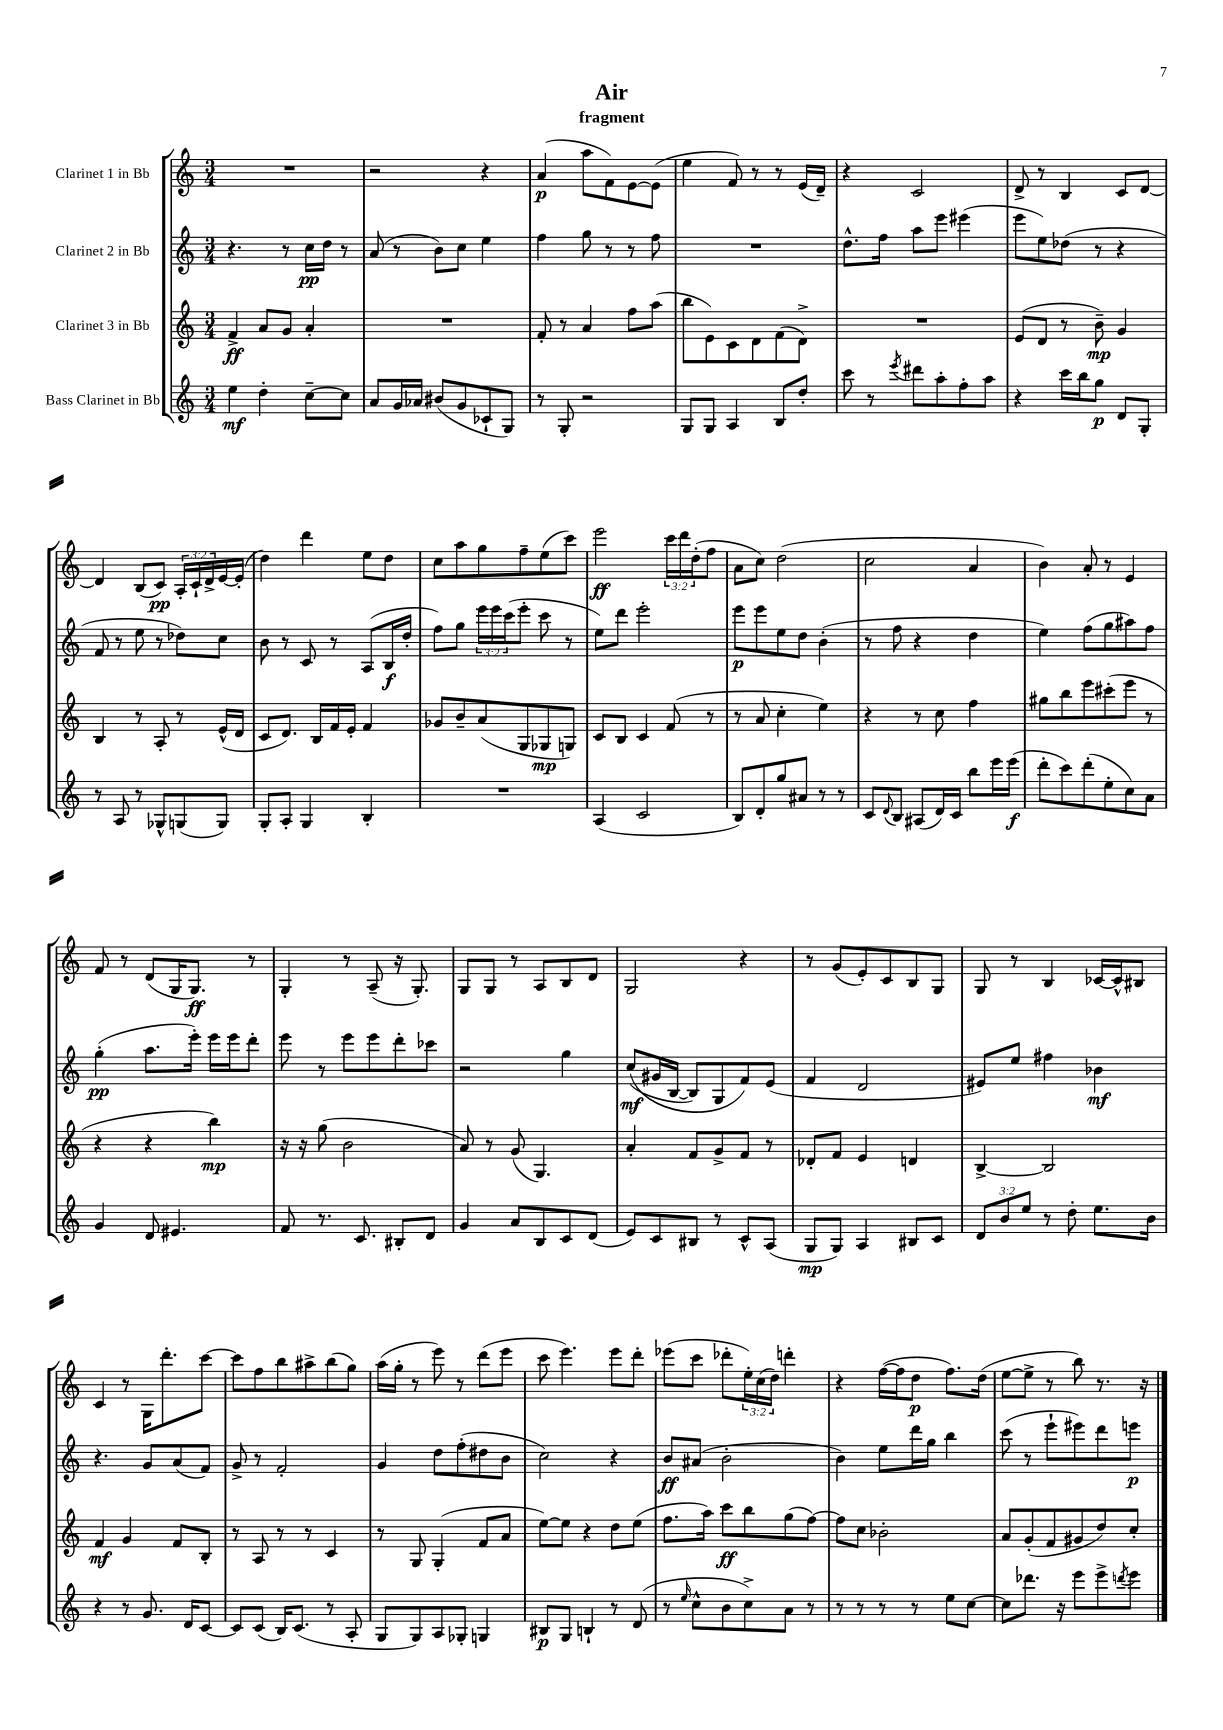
\header { title = "Air" subtitle = "fragment" }
<<
\new StaffGroup <<
\new Staff = "s0" \with { instrumentName = "Clarinet 1 in Bb" } {
    \clef treble \key c \major \numericTimeSignature \time 3/4 \override Staff.TupletNumber.text = #tuplet-number::calc-fraction-text
    R2. |
    r2 r4 |
    a'4\p( a''8 f'8) e'8~ e'8( |
    e''4 f'8) r8 r8 e'16( d'16--) |
    r4 c'2 |
    d'8-> r8 b4 c'8 d'8~ |
    d'4 b8( c'8\pp) \tuplet 3/2 { a16-. c'16-! d'16-> } e'16~ e'16-.( |
    d''4) d'''4 e''8 d''8 |
    c''8 a''8 g''8 f''8-- e''8( c'''8) |
    e'''2\ff \tuplet 3/2 { c'''16 d'''16 d''16-.( } f''8 |
    a'8 c''8) d''2( |
    c''2 a'4 |
    b'4) a'8-. r8 e'4 |
    f'8 r8 d'8( g16 g8.\ff) r8 |
    g4-. r8 a8--( r16 g8.-.) |
    g8 g8 r8 a8 b8 d'8 |
    g2 r4 |
    r8 g'8( e'8-.) c'8 b8 g8 |
    g8 r8 b4 ces'16~ ces'16-^ bis8 |
    c'4 r8 g16 d'''8.-. c'''8~ |
    c'''8 f''8 b''8 ais''8-> b''8( g''8) |
    a''16( g''16-. r8 e'''8) r8 d'''8( e'''8 |
    c'''8 e'''4.) e'''8 d'''8-. |
    ees'''8( c'''8 des'''8-. \tuplet 3/2 { e''16-.) c''16( d''16) } d'''4-. |
    r4 f''16~( f''16 d''8\p f''8.) d''16( |
    e''8~ e''8-> r8 b''8) r8. r16 \bar "|." |
}
\new Staff = "s1" \with { instrumentName = "Clarinet 2 in Bb" } {
    \clef treble \key c \major \numericTimeSignature \time 3/4 \override Staff.TupletNumber.text = #tuplet-number::calc-fraction-text
    r4. r8 c''16\pp d''16 r8 |
    a'8( r8 b'8) c''8 e''4 |
    f''4 g''8 r8 r8 f''8 |
    R2. |
    d''8.-^ f''16 a''8 e'''8 eis'''4( |
    e'''8 e''8) des''8( r8 r4 |
    f'8 r8 e''8 r8 des''8) c''8 |
    b'8 r8 c'8 r8 a8( b16\f d''16-. |
    f''8) g''8 \tuplet 3/2 { e'''16 e'''16 c'''16( } e'''8-. c'''8 r8 |
    e''8) d'''8 e'''2-. |
    e'''8\p e'''8 e''8 d''8 b'4-.( |
    r8 f''8 r4 d''4 |
    e''4) f''8( g''8 ais''8) f''8 |
    g''4-.\pp( a''8. e'''16-.) e'''16 e'''16 d'''8-. |
    e'''8 r8 e'''8 e'''8 d'''8-. ces'''8 |
    r2 g''4 |
    c''8\mf(\( gis'16 b16~ b8) g8 f'8\) e'8( |
    f'4 d'2 |
    eis'8) e''8 fis''4 bes'4\mf |
    r4. g'8 a'8( f'8) |
    g'8-> r8 f'2-. |
    g'4 d''8 f''8-.( dis''8 b'8 |
    c''2) r4 |
    b'8\ff ais'8( b'2-. |
    b'4) e''8 d'''16 g''16 b''4 |
    c'''8( r8 e'''8-! eis'''8) d'''8 e'''8\p \bar "|." |
}
\new Staff = "s2" \with { instrumentName = "Clarinet 3 in Bb" } {
    \clef treble \key c \major \numericTimeSignature \time 3/4
    f'4->\ff a'8 g'8 a'4-. |
    R2. |
    f'8-. r8 a'4 f''8 a''8( |
    b''8 e'8) c'8 d'8 f'8( d'8->) |
    R2. |
    e'8( d'8 r8 b'8--\mp) g'4 |
    b4 r8 a8-. r8 e'16-^( d'16 |
    c'8 d'8.) b16 f'16 e'16-. f'4 |
    ges'8 b'8-- a'8( g8 ges8\mp g8) |
    c'8 b8 c'4 f'8( r8 |
    r8 a'8 c''4-. e''4) |
    r4 r8 c''8 f''4 |
    gis''8 b''8 e'''8 cis'''8-.( e'''8 r8 |
    r4 r4 b''4\mp) |
    r16 r16 g''8( b'2 |
    a'8) r8 g'8( g4.) |
    a'4-. f'8 g'8-> f'8 r8 |
    des'8-. f'8 e'4 d'4 |
    b4~-> b2 |
    f'4\mf g'4 f'8 b8-. |
    r8 a8 r8 r8 c'4 |
    r8 g8 g4-.( f'8 a'8 |
    e''8~) e''8 r4 d''8 e''8( |
    f''8. a''16) c'''8\ff b''8 g''8( f''8~) |
    f''8 c''8 bes'2-. |
    a'8 g'8-.( f'8 gis'8 d''8) c''8-. \bar "|." |
}
\new Staff = "s3" \with { instrumentName = "Bass Clarinet in Bb" } {
    \clef treble \key c \major \numericTimeSignature \time 3/4 \override Staff.TupletNumber.text = #tuplet-number::calc-fraction-text
    e''4\mf d''4-. c''8~-- c''8 |
    a'8 g'16 aes'16 bis'8( g'8 ces'8-! g8) |
    r8 g8-. r2 |
    g8 g8 a4 b8 d''8-. |
    c'''8 r8 \acciaccatura { e'''8 } dis'''8 a''8-. f''8-. a''8 |
    r4 c'''16 b''16 g''8\p d'8 g8-. |
    r8 a8 r8 ges8-^ g8( g8) |
    g8-. a8-. g4 b4-. |
    R2. |
    a4( c'2 |
    b8) d'8-. g''8 ais'8 r8 r8 |
    c'8 \appoggiatura { d'8 } b8 ais8( d'16) c'16 b''8 e'''16 e'''16\f( |
    d'''8-. c'''8) d'''8-.( e''8-. c''8) a'8 |
    g'4 d'8 eis'4. |
    f'8 r8. c'8. bis8-. d'8 |
    g'4 a'8 b8 c'8 d'8( |
    e'8) c'8 bis8 r8 c'8-^ a8( |
    g8\mp g8) a4 bis8 c'8 |
    \tuplet 3/2 { d'8 b'8 e''8 } r8 d''8-. e''8. b'16 |
    r4 r8 g'8. d'16 c'8~ |
    c'8 c'8( b16) c'8.( r8 a8-. |
    g8 g8) a8 ges8-. g4 |
    bis8\p g8 b4-! r8 d'8( |
    r8 \grace { e''16 } c''8-^ b'8 c''8->) a'8 r8 |
    r8 r8 r8 r8 e''8 c''8~ |
    c''8 des'''8. r16 e'''8 e'''8-> \acciaccatura { d'''8 } e'''8 \bar "|." |
}
>>
>>
\layout { \context { \Score \remove "Bar_number_engraver" } }
